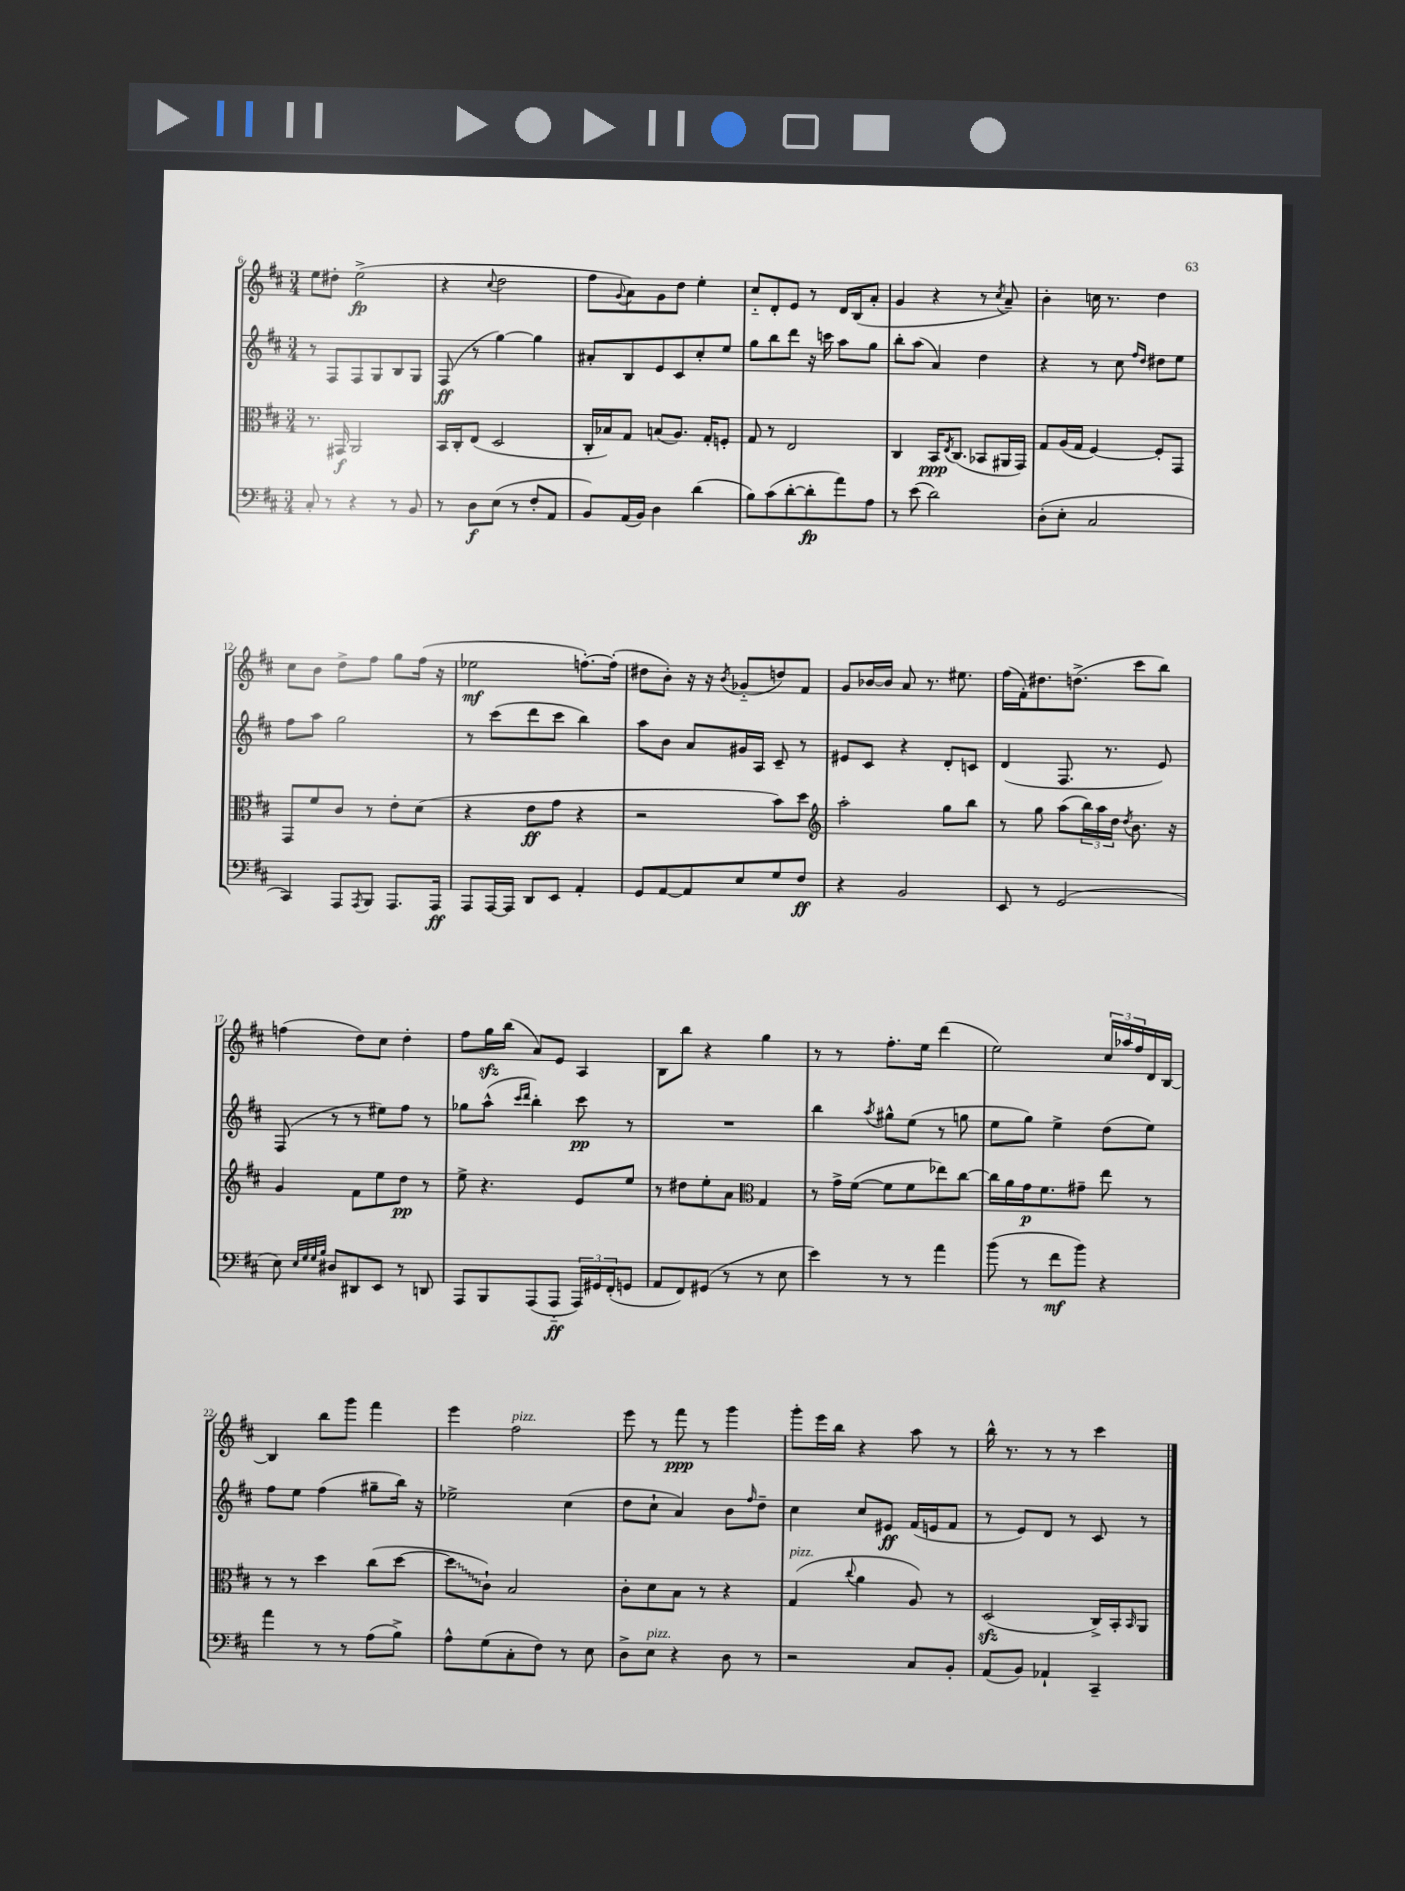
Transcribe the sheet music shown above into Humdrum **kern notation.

**kern	**kern	**kern	**kern
*staff4	*staff3	*staff2	*staff1
*clefF4	*clefC3	*clefG2	*clefG2
*k[f#c#]	*k[f#c#]	*k[f#c#]	*k[f#c#]
*M3/4	*M3/4	*M3/4	*M3/4
8C#'	8.r	8r	8ee
8r	.	8F#	8dd#'
.	16GG#	.	.
4r	2AA	8F#	(2ee^
.	.	8G	.
8r	.	8B	.
8BB	.	8G	.
=	=	=	=
8r	16BB	(8F#	4r
.	16C#'	.	.
8D	(8E	8r	.
.	.	.	8qqcc#
(8E	2D	[4gg)	2dd
8r	.	.	.
8F#'	.	4gg]	.
8AA	.	.	.
=	=	=	=
8BB)	16C#'	8a#'	8ff#
.	16B-)	.	.
.	.	.	8qqg
(16AA	8G	8B	8a)
16BB)	.	.	.
4D	(8B	8e	8g
.	8.A)	8c#	8dd
(4d	.	8cc#'	4ee'
.	16G'	.	.
.	8F'	8ee	.
=	=	=	=
8B)	8G	8gg	8cc#'~
(8c#	8r	8bb	8d'
[8d'	2E	8ddd	8e
8d']	.	16r	8r
.	.	16ccc	.
8a)	.	8aa	16d
.	.	.	(16B
8A	.	8gg	8a'
=	=	=	=
8r	4C#	8bb'	4g
(8e	.	(8aa	.
2d)	16BB	4a)	4r
.	8qE	.	.
.	(8.C#	.	.
.	8BB-	4dd	8r
.	.	.	8qcc#
.	16AA#	.	8a~)
.	16GG)	.	.
=	=	=	=
(8D'	8G	4r	4b'
8E'	(16A	.	.
.	16G	.	.
2C#	[4F#)	8r	16cc
.	.	.	8.r
.	.	8cc#	.
.	.	16qqff#	.
.	.	16qqdd	.
.	8F#']	8dd#	4dd
.	8GG	8ee	.
=	=	=	=
4CC#)	8GG	8ff#	8cc#
.	8f#	8aa	8b
8AAA	8c#	2gg	8dd^
8qAAA	.	.	.
8BBB	8r	.	8ff#
8.AAA	8e'	.	8gg
.	(8d	.	(16ff#
16AAA	.	.	16r
=	=	=	=
8AAA	4r	8r	2ee-
[16AAA	.	(8ccc#	.
16AAA]	.	.	.
8DD	8e	8ddd	.
8EE	8g	8ccc#	.
4AA'	4r	4bb)	[8.ff')
.	.	.	(16ff']
=	=	=	=
8GG	2r	8aa	8dd#
[8AA	.	8b	8b')
8AA]	.	8a	16r
.	.	.	16r
.	.	.	8qb
8E	.	16g#	(8g-'~
.	.	16A	.
8G	8b)	8c#~	8dd)
8F#	8dd	8r	8f#
=	=	=	=
*	*clefG2	*	*
4r	2aa'	8e#	8g
.	.	8c#	[16b-
.	.	.	16b-]
2BB	.	4r	8a
.	.	.	8.r
.	8gg	8d'	.
.	.	.	8.ee#
.	8bb	8c	.
=	=	=	=
8EE	8r	(4d	(16ff#
.	.	.	16f#')
8r	8gg	.	8.dd#
(2GG	(8aa	8.F#	.
.	.	.	(8.dd^
.	24bb)	.	.
.	24aa	.	.
.	.	8.r	.
.	24dd	.	.
.	8qdd	.	.
.	8.b	.	8ccc#
.	.	8e)	8bb)
.	16r	.	.
=	=	=	=
8E)	4g	(8F#	(4ff
32qqE	.	.	.
32qqG	.	.	.
32qqG	.	.	.
32qqB	.	.	.
8D#	.	8r	.
8DD#	8f#	8r	8dd)
8EE	8ee	8ee#)	8cc#
8r	8dd	8ff#	4dd'
8DD	8r	8r	.
=	=	=	=
8AAA	8ee^	8gg-	8ff#
8BBB	4.r	(8aa^^	16gg
.	.	.	(16bb
.	.	16qqccc#	.
.	.	16qqddd	.
(8AAA	.	4bb')	8a)
8AAA'~	.	.	8e
24AAA)	8e	8ccc#	4A
24GG#	.	.	.
(24FF#'	.	.	.
8GG	8ee	8r	.
=	=	=	=
8AA	8r	2.r	8B
8FF#)	8dd#	.	8bb
(8GG#	8ee'	.	4r
8r	8a	.	.
*	*clefC3	*	*
8r	4G	.	4gg
8E	.	.	.
=	=	=	=
4e)	8r	4bb	8r
.	16g^	.	8r
.	([16f#	.	.
.	.	8qaa	.
8r	8f#]	8gg#^^	8.ff#'
8r	8f#	(8ee	.
.	.	.	16ee
4a	8ee-)	8r	(4ddd
.	[8cc#	8gg	.
=	=	=	=
(8b	16cc#]	8ee	2ee)
.	16a	.	.
8r	16g	8gg)	.
.	8.f#	.	.
8f#	.	4ee^	.
8b)	8g#~	.	.
4r	8ee	(8dd	24cc#
.	.	.	24aa-
.	.	.	24ff#
.	8r	8ee)	16d
.	.	.	[16B
=	=	=	=
4a	8r	8ff#	4B]
.	8r	8ee	.
8r	4dd	(4ff#	8bb
8r	.	.	8ggg
(8A	(8cc#	8gg#~	4fff#
8B^)	[8dd	16bb)	.
.	.	16r	.
=	=	=	=
8A^^	8dd]	2ee-^	4eee
(8G	8c#`)	.	.
8C#'	2B	.	2ff#
8F#)	.	.	.
8r	.	(4cc#	.
8E	.	.	.
=	=	=	=
8D^	8c#'	8dd	8eee
8E	8d	8cc#`	8r
4r	8B	4a)	8fff#
.	8r	.	8r
8D	4r	8b	4ggg
.	.	16qqff#	.
8r	.	8dd~	.
=	=	=	=
2r	(4G	4cc#	8ggg'
.	.	.	16eee
.	.	.	16bb
.	8qqcc#	.	.
.	4a	8cc#	4r
.	.	8e#	.
8C#	8A)	(16f#	8aa
.	.	16e	.
8BB'	8r	8f#	8r
=	=	=	=
(8AA	(2D	8r	16bb^^
.	.	.	8.r
8BB)	.	8e)	.
4AA-`	.	8d	8r
.	.	8r	8r
4CC#~	16C#^)	8c#	4ccc#
.	16BB'	.	.
.	16qqBB	.	.
.	8AA	8r	.
==	==	==	==
*-	*-	*-	*-
